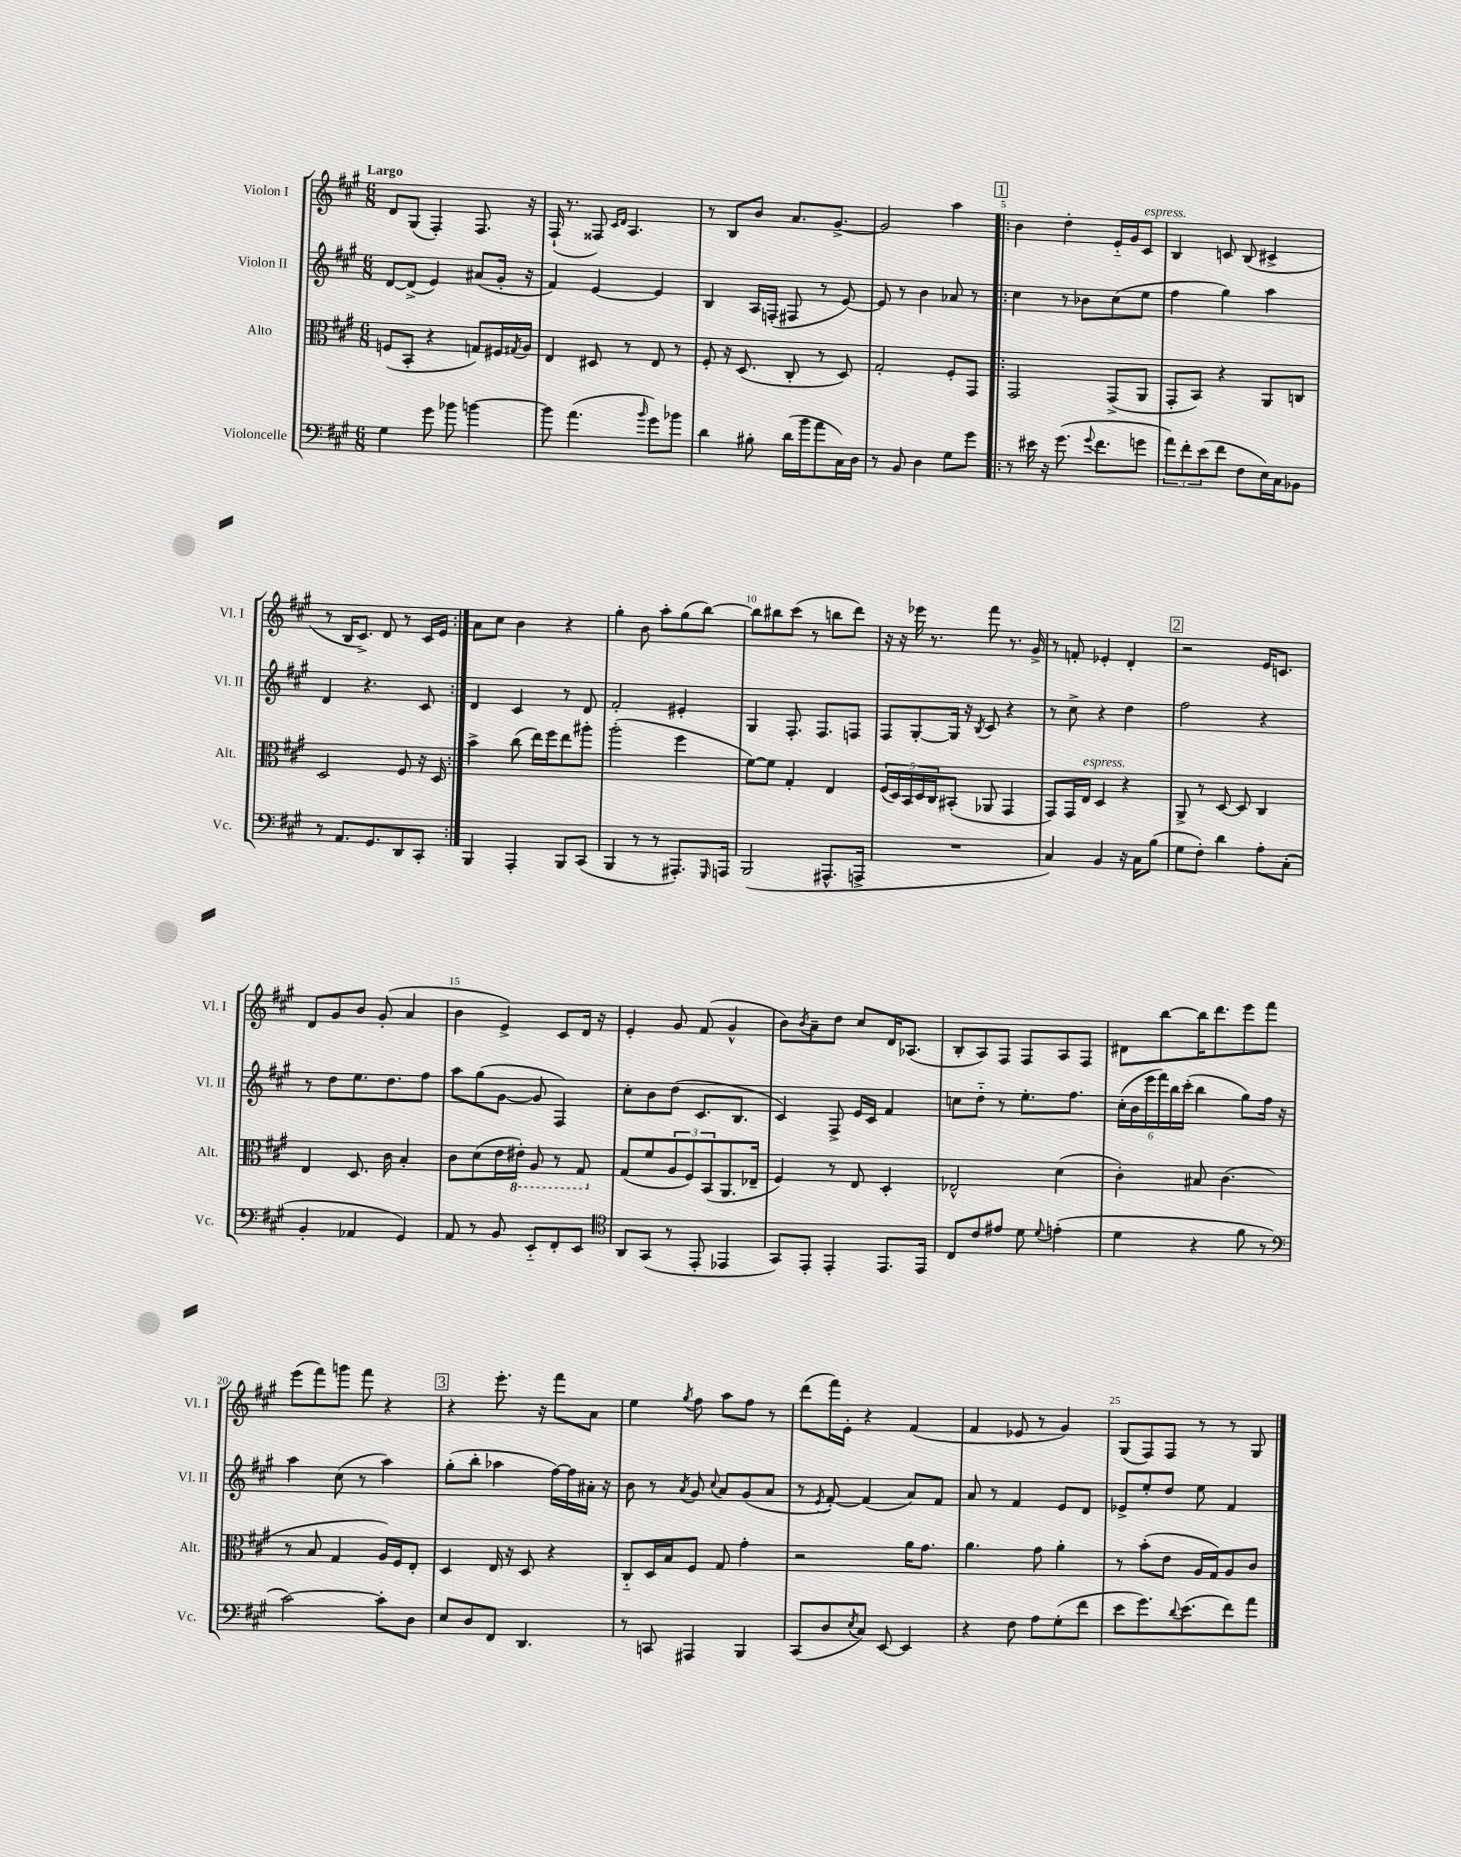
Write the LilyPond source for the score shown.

<<
\new StaffGroup <<
\new Staff = "s0" \with { instrumentName = "Violon I" shortInstrumentName = "Vl. I" } {
    \clef treble \key a \major \numericTimeSignature \time 6/8 \tempo "Largo"
    d'8 gis8( fis4-.) fis8. r16 |
    fis16-!( r8. fisis8) \grace { cis'16 d'16 } a4. |
    r8 b8 b'8 a'8. gis'8.~-> |
    gis'2 a''4 |
    \repeat volta 2 { \mark \markup { \box "1" } b'4 d''4-. e'16-_ gis'16 cis'8^\markup { \italic "espress." } |
    b4 c'8 b8( cis'4-> |
    r8 b16 cis'8.->) d'8 r8 cis'16 e'16 | }
    a'8 cis''8 b'4 r4 |
    gis''4-. b'8 a''8-. gis''8( b''8~) |
    b''8 bis''8 cis'''8( r8 b''8 d'''8) |
    r16 r16 ees'''16 r8. fis'''8 r8. gis'16-> |
    r8 f'8-. ees'4-. d'4-. |
    \mark \markup { \box "2" } r2 e'16 c'8. |
    d'8 gis'8 b'8 gis'8-.( a'4 |
    b'4 e'4->) cis'8 d'16 r16 |
    e'4-. gis'8 fis'8( gis'4-^ |
    b'8) \acciaccatura { b'8 } a'8-- d''8 cis''8 d'16 aes8.( |
    b8-. a8) fis8 fis8 a8 fis8 |
    dis'8 b''8~ b''16 d'''8. e'''8 fis'''8 |
    e'''8( fis'''8) g'''8 fis'''8 r4 |
    \mark \markup { \box "3" } r4 e'''8.-. r16 fis'''8 a'8 |
    e''4 \acciaccatura { gis''8 } fis''8 a''8 fis''8 r8 |
    d'''8( fis'''16) e'16-. r4 fis'4( |
    fis'4 ees'8 r8 gis'4) |
    gis8( fis8) fis8 r8 r8 gis8 \bar "|." |
}
\new Staff = "s1" \with { instrumentName = "Violon II" shortInstrumentName = "Vl. II" } {
    \clef treble \key a \major \numericTimeSignature \time 6/8
    d'8~ d'8->( e'4) ais'8( gis'16-. r16 |
    fis'4) e'4~ e'4 |
    b4 a16 f16-.( fis8 r8 e'8~) |
    e'8 r8 b'4 aes'8 r8 |
    \repeat volta 2 { \mark \markup { \box "1" } cis''4 r8 bes'8 cis''8( e''8 |
    fis''4 gis''4) a''4 |
    d'4 r4. cis'8 | }
    d'4 cis'4 r8 d'8 |
    fis'2-. eis'4-. |
    gis4 fis8.-. fis8. f8 |
    fis8 gis8~-. gis16 r16 \acciaccatura { b8 } cis'8 r4 |
    r8 cis''8-> r4 d''4 |
    \mark \markup { \box "2" } fis''2 r4 |
    r8 d''8 e''8. d''8. fis''8 |
    a''8 gis''8( gis'8~ gis'8 fis4) |
    cis''8-. b'8 d''8( cis'8. b8. |
    cis'4) fis8-> e'16 cis'16 fis'4 |
    c''8 d''8-_ r8 e''8.-. fis''8. |
    \tuplet 6/4 { cis''16-.( b'16 e'''16 fis'''16) b''16 cis'''16-.( } b''4 gis''8) fis''16 r16 |
    a''4 cis''8( r8 a''4) |
    \mark \markup { \box "3" } gis''8-.( b''8-. aes''4 fis''16~) fis''16 ais'16-. r16 |
    b'8 r8 \acciaccatura { a'8 } gis'8 \appoggiatura { cis''8 } a'8 gis'8( a'8 |
    r8 \acciaccatura { e'8 } fis'8~-.) fis'4( a'8) fis'8 |
    a'8 r8 fis'4 e'8 d'8 |
    ees'8-> e''8-. d''8 e''8 fis'4 \bar "|." |
}
\new Staff = "s2" \with { instrumentName = "Alto" shortInstrumentName = "Alt." } {
    \clef alto \key a \major \numericTimeSignature \time 6/8
    f8( b,8-. r4 g8) fis16 \acciaccatura { gis8 } a16 |
    e4 dis8 r8 e8 r8 |
    fis8-. r16 d8.( cis8-. r8 d8) |
    gis2-. fis8-. gis,8 |
    \repeat volta 2 { \mark \markup { \box "1" } gis,2 gis,8->( a,8 |
    gis,8-. b,8) r4 a,8 c8 |
    d2 fis8 r16 d16 | }
    b'4-> cis''8( e''16) fis''16 e''8 ais''8-. |
    a''2-.( fis''4 |
    fis'8~) fis'8 gis4-. e4 |
    \tuplet 5/4 { fis16( d16) b,16 d16 cis16 } bis,8-.( aes,8 gis,4 |
    gis,8) gis,16 e16^\markup { \italic "espress." } d4 r4 |
    \mark \markup { \box "2" } a,8-> r8 d8~ d8 cis4 |
    e4 d8. cis'16 b4-. |
    cis'8 d'8( e'16 \ottava #-1 eis16-.) a,8 r8 gis,8 \ottava #0 |
    gis8( fis'8 \tuplet 3/2 { a8 fis8) b,8( } a,8. ees16-- |
    fis4) r8 e8 d4-. |
    ees2-^ d'4( |
    cis'4-.) bis8 cis'4.( |
    r8 b8 gis4 a16) fis16 e8-. |
    \mark \markup { \box "3" } d4 e16 r16 d8 r4 |
    cis8-_ d16 b16 fis8 gis8 gis'4-. |
    r2 a'16 gis'8. |
    a'4. gis'8 a'4-. |
    r8 b'8-.( e'8 a16 gis16) a8 cis'8 \bar "|." |
}
\new Staff = "s3" \with { instrumentName = "Violoncelle" shortInstrumentName = "Vc." } {
    \clef bass \key a \major \numericTimeSignature \time 6/8
    gis4 gis'8 bes'8 b'4~ |
    b'8 a'4.( \grace { b'16 } gis'8) bes'8 |
    d'4 bis8-. d'16( b'16 a'8 cis16) d16 |
    r8 b,8 d4 gis8 gis'8 |
    \repeat volta 2 { \mark \markup { \box "1" } r8 eis'16 r16 gis'8.( \appoggiatura { gis'8 } fis'8. g'8 |
    \tuplet 3/2 { a'8) fis'8-. e'8( } fis'8 fis8 e16) cis16 bes,8 |
    r8 a,8. gis,8. d,8 cis,8-. | }
    b,,4 a,,4-. b,,8 cis,8( |
    b,,4 r8 r8 ais,,8.-.) \grace { gis,,16 } a,,16 |
    b,,2( ais,,8.-^ a,,16-> |
    R2. |
    cis4) b,4 r16 cis16 b8( |
    \mark \markup { \box "2" } gis8 fis8-.) d'4 a8-. cis8-.( |
    b,4-. aes,4 gis,4) |
    a,8 r8 b,8 e,8-_ fis,8-. e,8 |
    \clef tenor a,8 gis,8( r8 e,8-. ees,4 |
    gis,8) e,8-. e,4-. e,8. e,16 |
    cis8 cis'8 eis'8 d'8 \appoggiatura { d'8 } e'4-.( |
    d'4 r4 fis'8 r8 |
    \clef bass cis'2~) cis'8-. d8 |
    \mark \markup { \box "3" } e8 d8 fis,8 d,4. |
    r8 c,8 ais,,4 b,,4 |
    cis,8( d8 \acciaccatura { e8 } cis8) e,8~ e,4 |
    r4 fis8 a8 gis8-.( fis'8 |
    e'8 gis'8.) \appoggiatura { d'8 } e'8.( fis'8) a'8 \bar "|." |
}
>>
>>
\layout { \context { \Score \override BarNumber.break-visibility = ##(#f #t #t) barNumberVisibility = #(every-nth-bar-number-visible 5) } }
